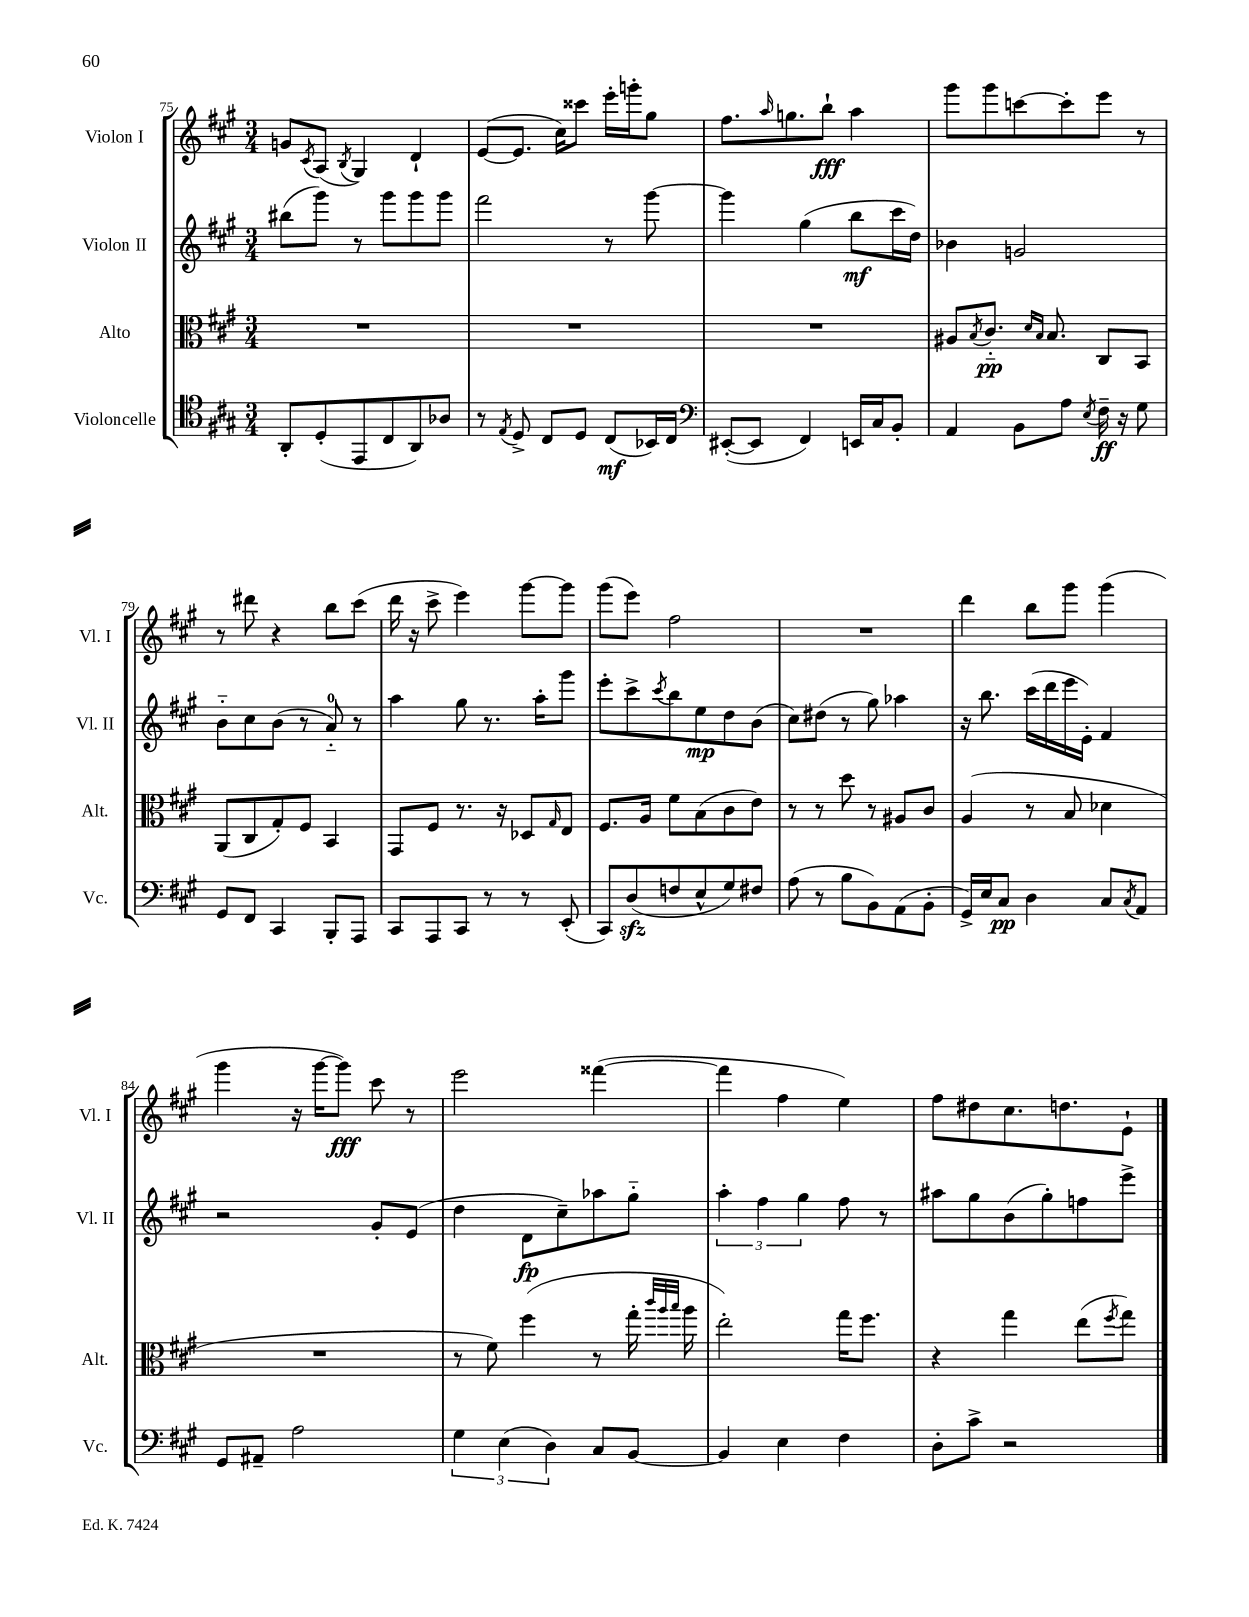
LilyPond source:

<<
\new StaffGroup <<
\new Staff = "s0" \with { instrumentName = "Violon I" shortInstrumentName = "Vl. I" } {
    \clef treble \key a \major \numericTimeSignature \time 3/4
    g'8 \acciaccatura { cis'8 } a8( \acciaccatura { b8 } gis4) d'4-! |
    e'8~( e'8. cis''16) cisis'''8 e'''16-. g'''16-. gis''8 |
    fis''8. \grace { a''16 } g''8. b''8-!\fff a''4 |
    gis'''8 gis'''8 c'''8~ c'''8-. e'''8 r8 |
    r8 dis'''8 r4 b''8 cis'''8( |
    d'''16 r16 cis'''8-> e'''4) gis'''8~ gis'''8 |
    gis'''8( e'''8) fis''2 |
    R2. |
    d'''4 b''8 gis'''8 gis'''4( |
    gis'''4 r16 gis'''16~ gis'''8\fff) cis'''8 r8 |
    e'''2 fisis'''4~( |
    fisis'''4 fis''4 e''4) |
    fis''8 dis''8 cis''8. d''8. e'8-! \bar "|." |
}
\new Staff = "s1" \with { instrumentName = "Violon II" shortInstrumentName = "Vl. II" } {
    \clef treble \key a \major \numericTimeSignature \time 3/4
    bis''8( gis'''8) r8 gis'''8 gis'''8 gis'''8 |
    fis'''2 r8 gis'''8~ |
    gis'''4 gis''4( b''8\mf cis'''16 d''16) |
    bes'4 g'2 |
    b'8-_ cis''8 b'8( r8 a'8-0-_) r8 |
    a''4 gis''8 r8. a''16-. gis'''8 |
    e'''8-. cis'''8-> \acciaccatura { cis'''8 } b''8 e''8\mp d''8 b'8( |
    cis''8) dis''8( r8 gis''8) aes''4 |
    r16 b''8. cis'''16( d'''16 e'''16 e'16-.) fis'4 |
    r2 gis'8-. e'8( |
    d''4 d'8\fp cis''8--) aes''8 gis''8-_ |
    \tuplet 3/2 { a''4-. fis''4 gis''4 } fis''8 r8 |
    ais''8 gis''8 b'8( gis''8-.) f''8 e'''8-> \bar "|." |
}
\new Staff = "s2" \with { instrumentName = "Alto" shortInstrumentName = "Alt." } {
    \clef alto \key a \major \numericTimeSignature \time 3/4
    R2. |
    R2. |
    R2. |
    ais8 \acciaccatura { b8 } cis'8.-_\pp \grace { d'16 b16 } b8. cis8 b,8 |
    a,8( cis8 gis8-.) fis8 b,4 |
    gis,8 fis8 r8. r16 des8 \grace { gis16 } e8 |
    fis8. a16 fis'8 b8( cis'8 e'8) |
    r8 r8 d''8 r8 ais8 cis'8 |
    a4( r8 b8 des'4 |
    R2. |
    r8 fis'8) fis''4( r8 gis''16-. \grace { cis'''32 a''32 b''32 } a''16 |
    e''2-.) gis''16 fis''8. |
    r4 gis''4 e''8( \acciaccatura { fis''8 } gis''8) \bar "|." |
}
\new Staff = "s3" \with { instrumentName = "Violoncelle" shortInstrumentName = "Vc." } {
    \clef tenor \key a \major \numericTimeSignature \time 3/4
    a,8-. d8-.( e,8 cis8 a,8) aes8 |
    r8 \acciaccatura { e8 } d8-> cis8 d8 cis8\mf( bes,16) cis16 |
    \clef bass eis,8~-.( eis,8 fis,4) e,16 cis16 b,8-. |
    a,4 b,8 a8 \acciaccatura { e8 } fis16--\ff r16 gis8 |
    gis,8 fis,8 cis,4 b,,8-. a,,8 |
    cis,8 a,,8 cis,8 r8 r8 e,8-.( |
    cis,8) d8\sfz( f8 e8-^ gis8) fis8 |
    a8( r8 b8 b,8) a,8( b,8-. |
    gis,16->) e16 cis8\pp d4 cis8 \acciaccatura { cis8 } a,8 |
    gis,8 ais,8-- a2 |
    \tuplet 3/2 { gis4 e4( d4) } cis8 b,8~ |
    b,4 e4 fis4 |
    d8-. cis'8-> r2 \bar "|." |
}
>>
>>
\layout { \context { \Score currentBarNumber = #75 } }
